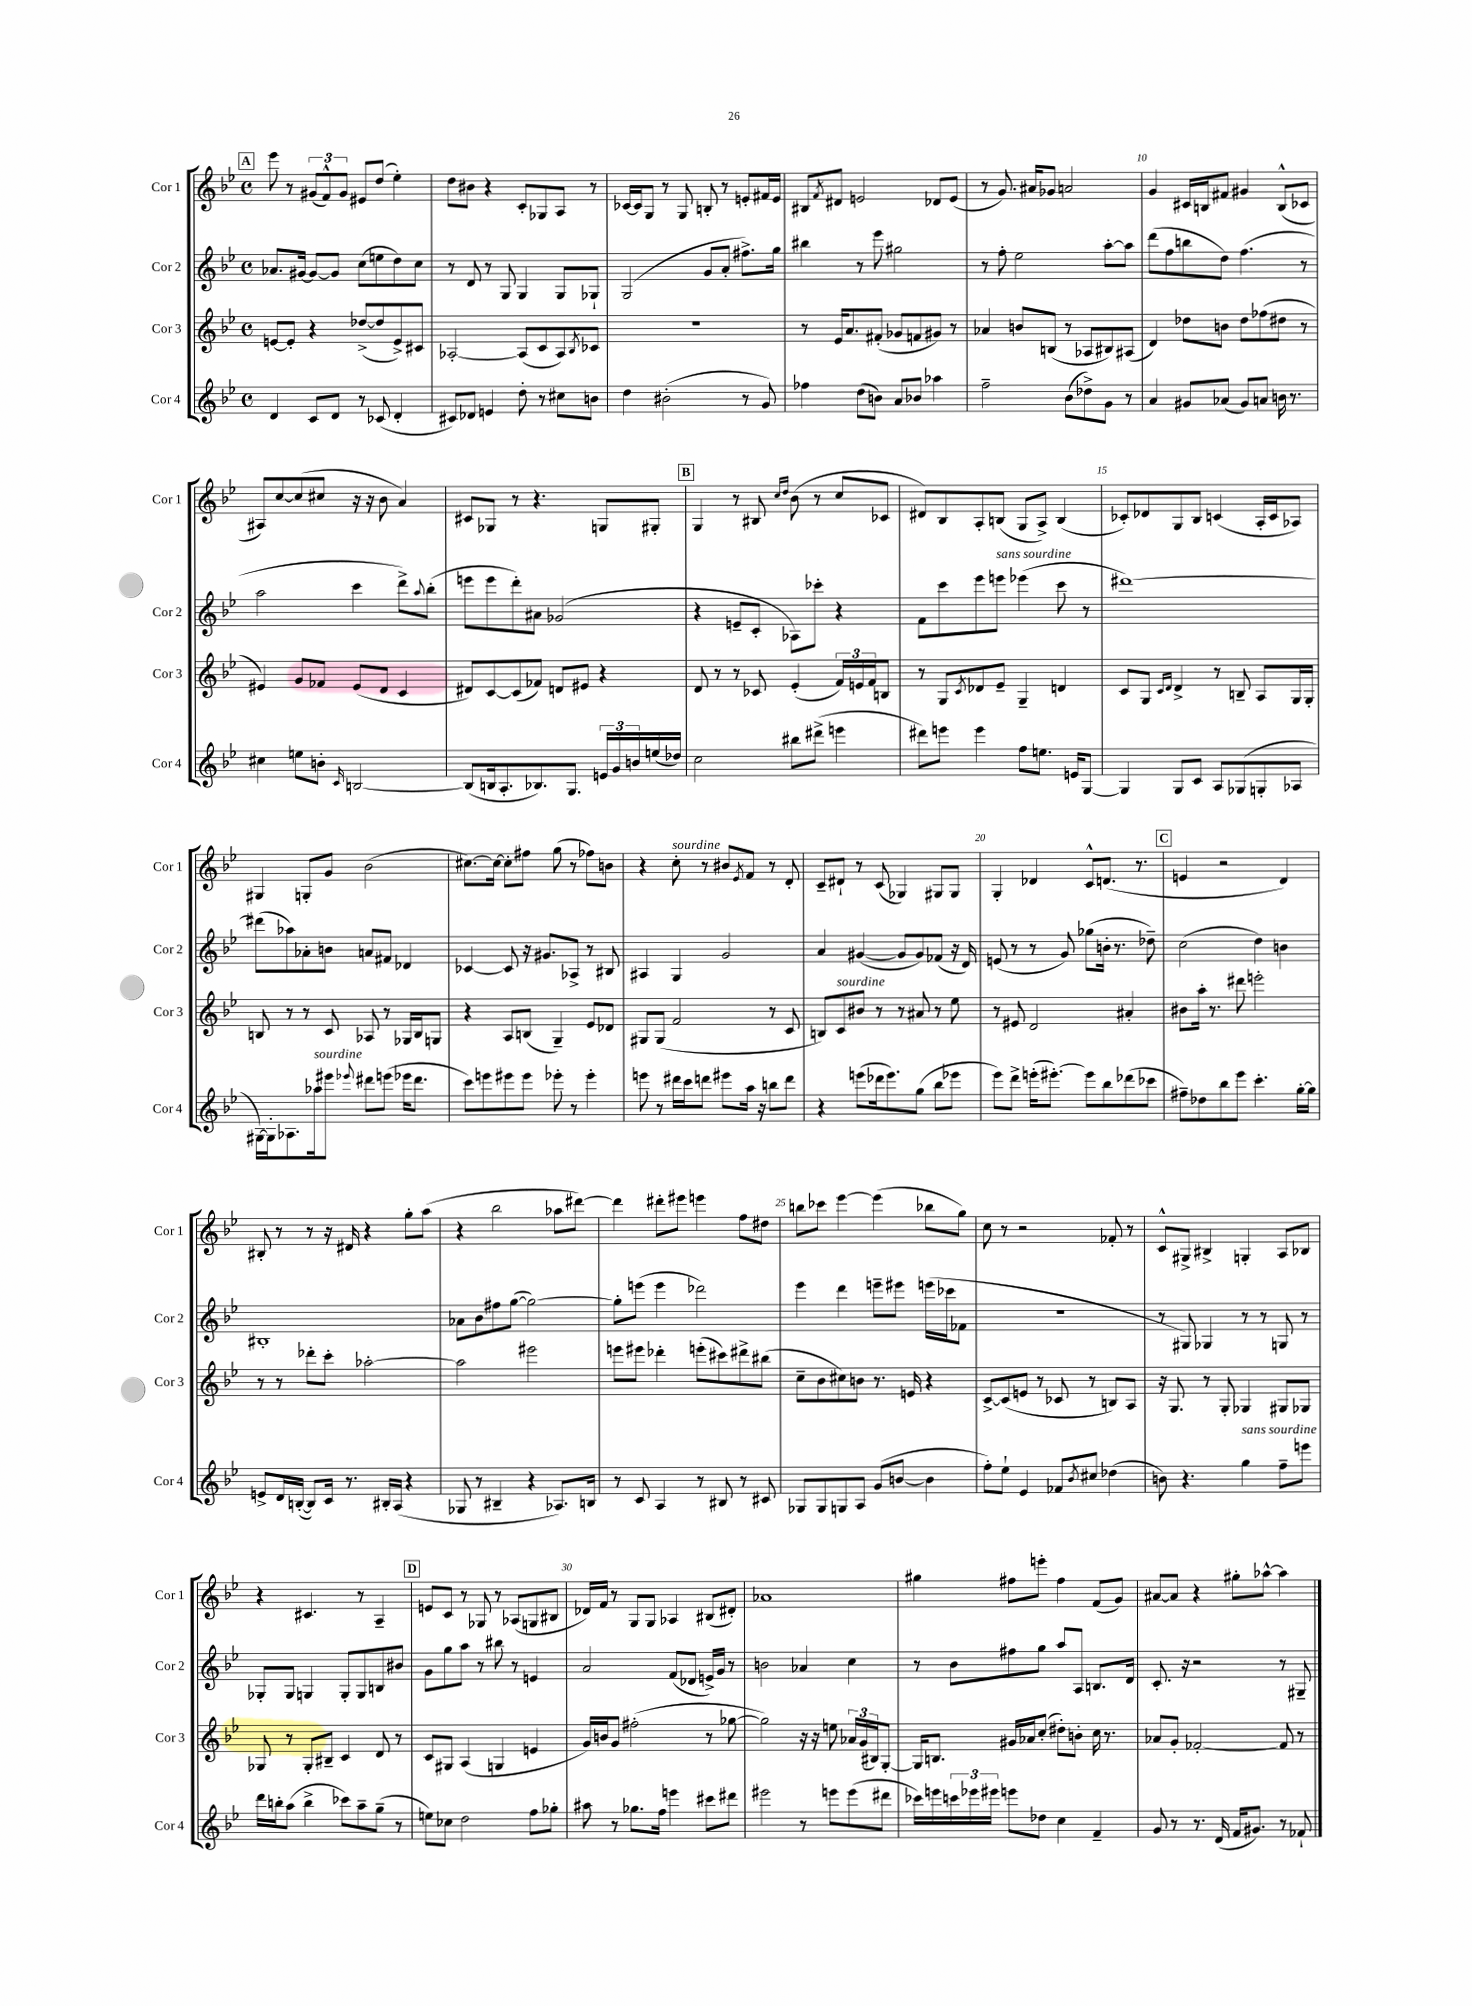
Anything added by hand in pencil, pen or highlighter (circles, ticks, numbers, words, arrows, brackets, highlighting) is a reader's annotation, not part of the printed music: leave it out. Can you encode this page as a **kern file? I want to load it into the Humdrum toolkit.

**kern	**kern	**kern	**kern
*part4	*part3	*part2	*part1
*staff4	*staff3	*staff2	*staff1
*I"Cor 4	*I"Cor 3	*I"Cor 2	*I"Cor 1
*I'Cor 4	*I'Cor 3	*I'Cor 2	*I'Cor 1
*clefG2	*clefG2	*clefG2	*clefG2
*k[b-e-]	*k[b-e-]	*k[b-e-]	*k[b-e-]
*M4/4	*M4/4	*M4/4	*M4/4
*met(c)	*met(c)	*met(c)	*met(c)
!!LO:REH:place=s1:t=A
=5	=5	=5	=5
4d/	[8en/L	8.a-X/L	8eee-\
.	8e'/J]	.	8r
.	.	[16g#X/Jk	.
8c/L	4r	8g#/L_	(12g#X/L
.	.	.	12f^^/)
8d/J	.	8g#/J]	.
.	.	.	12g#/J
8r	([8dd-X^/L	(8cc\L	8e#X/L
(8c-X/	8dd-/]	8een\	(8dd/J
4d'/	8e^/)	8dd\)	4ee-'\)
.	8c#X/J	8cc\J	.
=6	=6	=6	=6
8c#X/L)	[2A-X'/	8r	8dd\L
8d-X/J	.	8d/	8b#X\J
4en/	.	8r	4r
.	.	8G/	.
8dd'\	(8A-/L]	4G/	8c'/L
8r	8c/	.	8G-X/
8cc#X\L	8A-/)	8G/L	8A/J
.	8qB-/	.	.
8bn\J	8c-X/J	8G-X`/J	8r
=7	=7	=7	=7
4dd\	1r	(2G/	[16c-X/LL
.	.	.	16c-/J]
.	.	.	8G/J
(2b#X'\	.	.	8r
.	.	.	8G/
.	.	8g/L	8Bn'/
.	.	8a'/J	8r
8r	.	8.ff#X^\L)	8en'/L
8g/)	.	.	16f#X/L
.	.	16gg\Jk	16e/JJ
=8	=8	=8	=8
4ff-X\	8r	4bb#X\	8B#X/L
.	.	.	8qf/
.	16e-/KL	.	8d#X/J
.	8.a/	.	.
(8dd\L	.	8r	2en/
8bn\J)	(8f#X'/J	8eee-\	.
8a/L	8g-X/L	2gg#X\	.
8b-X/J	8fn/	.	.
4aa-X\	8g#X/J)	.	8d-X/L
.	8r	.	(8e/J
=9	=9	=9	=9
2ff~\	4a-X/	8r	8r
.	.	8ff'\	8.g/)
.	8bn/L	2ee-\	.
.	.	.	16a#X/KL
.	(8Bn/J	.	8g-X/J
(8b-\L	8r	.	2an/
8dd-X^\)	8A-X/L	.	.
8g\J	8B#X/)	[8aa'\L	.
8r	(8A#X/J	8aa\J]	.
=10	=10	=10	=10
4a/	4d/)	(8ddd\L	4g/
.	.	8ff\	.
8g#X/L	8dd-X\L	8bbn\	16c#X/LL
.	.	.	16Bn/J
(8a-X/J	8bn\J	8dd\J)	8f#X/J
8g#/L)	8dd-\L	(4.ff\	4g#X/
8an/J	(8ff-X\	.	.
16bn\	8dd#X\J	.	(8B^^/L
8.r	.	.	.
.	8r	8r	8c-X/J
!!LO:LB:g=z
=11	=11	=11	=11
4cc#X\	4e#X/)	2aa\	8A#X/L)
.	.	.	[8cc/
8een\L	8g/L	.	(8cc/]
8bn'\J	8f-X/J	.	8cc#X/J
16qqc/	.	.	.
[2Bn/	(8e#/L	4ccc\	16r
.	.	.	16r
.	8d/J	.	8b-\
.	4c/	8ddd^\L)	4a/)
.	.	8qqaa/	.
.	.	(8bb-'\J	.
=12	=12	=12	=12
(8B/L]	8d#X/L)	8eeen\L	8c#X/L
16Bn/k	[8c/	8eee\	8G-X/J
8.A'/	.	.	.
.	(8c/]	8ddd'\)	8r
8.B-X/)	8f-X/J)	8a#X\J	4.r
.	8dn/L	(2g-X/	.
8.G/J	.	.	.
.	8e#X/J	.	.
24en/LL	4r	.	8Gn/L
24g/	.	.	.
24bn/	.	.	.
(16een/	.	.	8G#X'/J
16dd-X/JJ)	.	.	.
!!LO:REH:place=s1:t=B
=13	=13	=13	=13
2cc\	8d/	4r	4G/
.	8r	.	.
.	8r	8en~/L	8r
.	8c-X/	8c'/J	8B#X/
.	.	.	16qqcc/LL
.	.	.	16qqdd/JJ
8bb#X\L	(4e-'/	8A-X\L)	(8b-\
(8ddd#X^\J	.	8ccc-X'\J	8r
4eeen\	24f/LL)	4r	8cc/L
.	24en/	.	.
.	24f/J	.	.
.	8Bn/J	.	8c-X/J
=14	=14	=14	=14
8ddd#X\L)	8r	8f\L	8d#X/L)
8eeen\J	8G/L	8ccc\	8B-/
.	8qc/	.	.
4eee\	8d-X/	8eee-\	8A'/
!	!	!LO:TX:a:i:t=sans sourdine	!
.	8e-~/J	8eeen\J	(8Bn/J
8ff\L	4G~/	(4eee-X\	8G/L
8.een\J	.	.	8A^/J)
.	4dn/	8ccc\	(4B/
16en/KL	.	.	.
[8G/J	.	8r	.
=15	=15	=15	=15
4G/]	8c/L	[1ddd#X)	8c-X'/L)
.	8G/J	.	8d-X/
.	16qqc/LL	.	.
.	16qqd/JJ	.	.
8G/L	4d^/	.	8G/
8c/J	.	.	8B-/J
8A/L	8r	.	(4cn/
(8G-X/	8Bn~/	.	.
8Gn'/	8A/L	.	16A'/LL
.	.	.	16c/J
8A-X/J	16G/L	.	8A-X/J)
.	16G'/JJ	.	.
!!LO:LB:g=z
=16	=16	=16	=16
[16G#X\LL)	8Bn/	(8ddd#X\L]	4G#X/
16G#'\J]	.	.	.
8.A-X\	8r	8aa-X\)	.
.	8r	8a-X'\	8Gn'/L
!LO:TX:a:i:t=sourdine	!	!	!
16aa-X\k	.	.	.
8eee#X\J	8c/	8bn\J	8g/J
8qqeee-X/	.	.	.
8ddd#X\L	8A-X/	8an/L	(2b-\
(8eeen\J	8r	8f#X/J	.
16eee-X\KL	16G-X/LL	4d-X/	.
8.ddd#\J	16B/J	.	.
.	8Gn/J	.	.
=17	=17	=17	=17
8ccc\L)	4r	[4c-X/	[8.cc#X\L)
8eeen\	.	.	.
.	.	.	16cc#\Jk_
8eee#X\	8A/L	8c-/]	8cc#'\L]
8eee#\J	(8Bn/J	16r	8ff#X\J
.	.	8.g#X/L	.
8eee-X'\	4G~/)	.	(8gg\
8r	.	8A-X^/J	8r
4eee-'\	8e-/L	8r	8ff-X\L)
.	8d-X/J	8B#X/	8bn\J
=18	=18	=18	=18
8eeen\	8G#X/L	4A#X/	4r
8r	(8G#/J	.	.
!	!	!	!LO:TX:a:i:t=sourdine
16ddd#X\LL	2f/	4G/	8cc'\
16ccc\J	.	.	.
8dddn\J	.	.	8r
8eee#X\L	.	2g/	8b#X/L
.	.	.	8qe-/
16aa\Jk	.	.	8f/J
16r	.	.	.
8bbn\L	8r	.	8r
8ddd\J	8c/	.	8d'/
=19	=19	=19	=19
4r	8Bn/L)	4a/	8c~/L
!	!LO:TX:a:i:t=sourdine	!	!
.	8c/	.	8d#X`/J
(8eeen\L	8b#X/J	([4g#X/	8r
16ddd-X\k	8r	.	(8c/
8.eee\)	.	.	.
.	8r	8g#/L]	4G-X/)
(8gg\J	8a#X/	8g#/)	.
8bb-\L	8r	(8f-X/J	8G#X/L
8eee-X\J	8ee-\	16r	8G#/J
.	.	16d/)	.
=20	=20	=20	=20
8eee-\L)	8r	(8en/	4G'/
8ddd^\J	8e#X/	8r	.
(16eeen'\KL	2d/	8r	4d-X/
[8.eee#X'\J)	.	.	.
.	.	8g/)	.
8eee#\L]	.	(8gg-X\L	8c^^/L
8bb-\	.	16bn'\Jk	(8.dn/J
.	.	8.r	.
(8ddd-X\	4a#X'/	.	.
.	.	.	8.r
8ccc-X\J	.	8dd-X~\)	.
!!LO:REH:place=s1:t=C
=21	=21	=21	=21
8ff#X~\L)	8b#X\L	(2cc\	4en/
8dd-X\	16aa'\Jk	.	.
.	8.r	.	.
8bb-\	.	.	2r
8eee-\J	8ddd#X\	.	.
4.ccc'\	2eeen'\	4dd\)	.
.	.	4bn\	4d/)
[16gg'\LL	.	.	.
16gg\JJ]	.	.	.
!!LO:LB:g=z
=22	=22	=22	=22
8en^/L	8r	1B#X'	8B#X'/
16d/L	8r	.	8r
([16Bn'/JJ	.	.	.
8B/L])	8ddd-X'\L	.	8r
16c/Jk	8ccc'\J	.	16r
8.r	.	.	16d#X/
.	[2aa-X'\	.	4r
16B#X'/LL	.	.	.
(16A/JJ	.	.	.
4r	.	.	8gg'\L
.	.	.	(8aa\J
=23	=23	=23	=23
8G-X/	2aa-\]	8a-X\L	4r
8r	.	8b-\	.
4B#X~/	.	8ff#X\	2bb-\
.	.	([8gg\J	.
4r	2eee#X\	2gg\_)	.
8.A-X/L)	.	.	8aa-X\L
.	.	.	[8ddd#X\J)
16Bn/Jk	.	.	.
=24	=24	=24	=24
8r	8eeen\L	8gg'\L]	4ddd#\]
8c/	8eee#X\J	(8eeen\J	.
4A/	4ddd-X'\	4eee\	8ddd#X'\L
.	.	.	8eee#X\J
8r	(8eeen'\L	2ddd-X\)	4eeen\
8B#X/	8ccc#X\)	.	.
8r	8ddd#X^\	.	8ff\L
8c#X/	(8bb#X\J	.	8dd#X\J
=25	=25	=25	=25
8G-X/L	8cc~\L	4eee-\	8bbn\L
8G-/	8b-\	.	8ccc-X\J
8Gn/	8cc#X\)	4ddd\	[4eee-\
8A/J	8bn\J	.	.
(8g/L	8.r	8eeen~\L	(4eee-\]
[8bn/J	.	8eee#X\J	.
.	16en/	.	.
4b\]	4r	(16eeen\LL	8bb-X\L
.	.	16ccc-X\J	.
.	.	8f-X\J	8gg\J)
=26	=26	=26	=26
8ff'\L)	[8c^/L	1r	8cc\
8ee-`\J	(8c/]	.	8r
4e-/	8en/J	.	2r
.	8r	.	.
8f-X/L	8c-X/	.	.
8qb-/	.	.	.
8cc#X/J	8r	.	.
(4dd-X\	8Bn/L)	.	8f-X'/
.	8A/J	.	8r
=27	=27	=27	=27
8bn\)	16r	8r	8c^^/L
.	8.G/	.	.
4.r	.	8G#X/)	8G#X^/J
.	8r	4G-X/	4B#X^/
.	8G'/	.	.
!LO:TX:a:i:t=sans sourdine	!	!	!
4gg\	4G-X/	8r	4Gn'/
.	.	8r	.
8ff~\L	8G#X/L	8Gn/	8A/L
8eeen\J	8G-X/J	8r	8B-X/J
!!LO:LB:g=z
=28	=28	=28	=28
16ddd\LL	8G-X/	8G-X'/L	4r
16bbn'\J	.	.	.
(8aa\J	8r	8G-/J	.
4bb^\	8G-'/L	4Gn/	4.c#X/
.	8B#X~/J	.	.
8ccc-X\L)	4c/	8G'/L	.
8aa~\	.	8G/	8r
(8gg~\J	8d/	8Bn/	4A~/
8r	8r	8b#X/J	.
!!LO:REH:place=s1:t=D
=29	=29	=29	=29
8een\L)	8c/L	8g\L	8en/L
8cc-X\J	8G#X/J	8gg\	8c/J
2dd\	(4A/	8aa\J	8r
.	.	8r	8G-X/
.	4Gn/	8bb#X\	8r
.	.	8r	(8A-X/L
8ff\L	4en/	4en/	8Gn/
8gg-X'\J	.	.	8B#X/J
=30	=30	=30	=30
8aa#X\	16g/LL)	2a/	16d-X/LL)
.	16bn/J	.	16f/JJ
8r	8g/J	.	8r
8.gg-X\L	(2ff#X'\	.	8G/L
.	.	.	8G/J
16ff\Jk	.	.	.
4eeen\	.	(8f/L	4A-X/
.	.	8d-X/J	.
8ccc#X\L	8r	16en^/LL)	(8B#X/L
.	.	16g/JJ	.
8ddd#X\J	[8gg-X\	8r	8d#X'/J)
=31	=31	=31	=31
2eee#X\	2gg-\])	2bn\	1a-X
8r	16r	4a-X/	.
.	16r	.	.
8eeen\L	8een\	.	.
(8eee\	24a-X/LL	4cc\	.
.	(24g/	.	.
.	24B#X/J)	.	.
8ddd#X\J	[8G'/J	.	.
=32	=32	=32	=32
16ccc-X\LL)	16G/KL]	8r	4gg#X\
16eeen\	8.Bn/J	.	.
24cccn\	.	8b-\L	.
24eee-X\	.	.	.
24eee#X\JJ	.	.	.
8eeen\L	16g#X/LL	8ff#X\	8ff#X\L
.	16a-X/J	.	.
8dd-X\J	(8cc'/J	8gg\J	8eeen'\J
4cc\	8dd#X'\L)	8aa/L	4ff#\
.	8bn'\J	8A/J	.
4f~/	16cc\	8.Bn/L	(8f/L
.	8.r	.	.
.	.	.	8g/J)
.	.	16d/Jk	.
=33	=33	=33	=33
8g/	8a-X/L	8.c'/	[8a#X/L
8r	8g'/J	.	8a#/J]
.	.	16r	.
8.r	[2f-X'/	2r	4r
(16d/	.	.	.
16f/KL	.	.	8gg#X'\L
8.g#X/J)	.	.	.
.	.	.	[8aa-X^^\J
8r	8f-/]	8r	4aa-\]
8f-X`/	8r	8G#X~/	.
==	==	==	==
*-	*-	*-	*-
